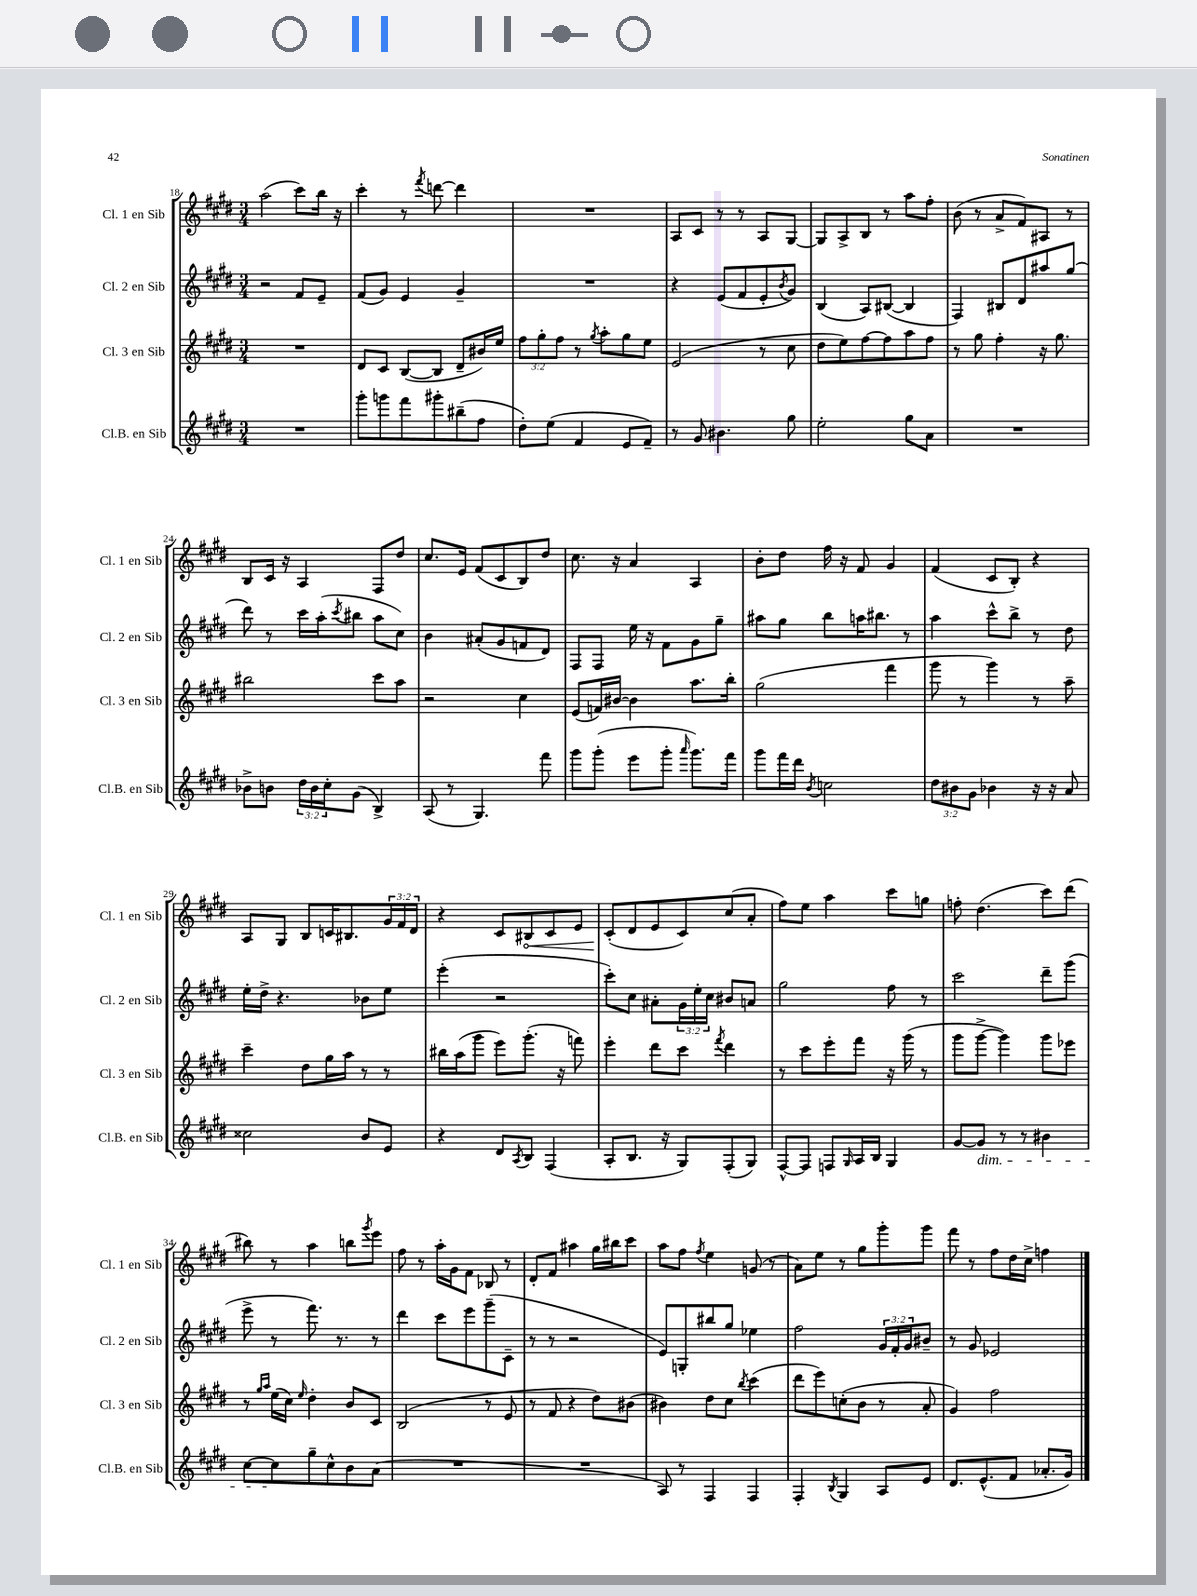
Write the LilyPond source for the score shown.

<<
\new StaffGroup <<
\new Staff = "s0" \with { instrumentName = "Cl. 1 en Sib" shortInstrumentName = "Cl. 1 en Sib" } {
    \clef treble \key e \major \numericTimeSignature \time 3/4 \override Staff.TupletNumber.text = #tuplet-number::calc-fraction-text
    a''2( cis'''8) b''16 r16 |
    cis'''4-. r8 \acciaccatura { fis'''8 } d'''8~ d'''4 |
    R2. |
    a8 cis'8 r8 r8 a8 gis8~ |
    gis8 a8-> b8 r8 a''8 fis''8-. |
    b'8( r8 a'8-> fis'8) ais8 r8 |
    b8 cis'16 r16 a4 fis8 dis''8 |
    cis''8. e'16 fis'8( cis'8 b8) dis''8 |
    cis''8. r16 a'4 a4 |
    b'8-. dis''8 fis''16 r16 fis'8 gis'4 |
    fis'4( cis'8 b8-.) r4 |
    a8 gis8 b8 c'16 bis8. \tuplet 3/2 { gis'16 fis'16 dis'16 } |
    r4 cis'8 \once \override Hairpin.circled-tip = ##t bis8\< cis'8 e'8 |
    cis'8-.\!( dis'8 e'8 cis'8) cis''8( a'8-. |
    fis''8) e''8 a''4 cis'''8 g''8 |
    f''8-. dis''4.( cis'''8) dis'''8( |
    bis''8) r8 a''4 b''8 \acciaccatura { gis'''8 } e'''8 |
    fis''8 r8 a''16-. gis'16 fis'8 bes8 r8 |
    dis'8-. fis'8 ais''4 gis''16 bis''16 cis'''8 |
    a''8 fis''8 \acciaccatura { fis''8 } e''4 g'8( r8 |
    a'8) e''8 r8 gis''8 gis'''8-. gis'''8 |
    fis'''8 r8 fis''8 dis''16 cis''16-> f''4 \bar "|." |
}
\new Staff = "s1" \with { instrumentName = "Cl. 2 en Sib" shortInstrumentName = "Cl. 2 en Sib" } {
    \clef treble \key e \major \numericTimeSignature \time 3/4 \override Staff.TupletNumber.text = #tuplet-number::calc-fraction-text
    r2 fis'8 e'8-- |
    fis'8( gis'8) e'4 gis'4-- |
    R2. |
    r4 e'8( fis'8 e'8-. \acciaccatura { b'8 } gis'8) |
    b4( a8) bis8~( bis4 |
    fis4) bis8 dis'8 ais''8 gis''8( |
    dis'''8) r8 cis'''16 a''16-.( \acciaccatura { cis'''8 } bis''8 a''8 cis''8) |
    b'4 ais'8-.( gis'8 f'8 dis'8) |
    fis8 fis8 e''16 r16 fis'8 gis'8 gis''8-- |
    ais''8 gis''8 b''8 a''16 bis''8. r8 |
    a''4 cis'''8-^ b''8-> r8 dis''8 |
    e''16-. dis''16-> r4. bes'8 e''8 |
    e'''4-.( r2 |
    cis'''8-.) cis''8 ais'8-. \tuplet 3/2 { gis'16 e''16-. cis''16 } bis'8 a'8 |
    gis''2 fis''8 r8 |
    cis'''2 dis'''8-- gis'''8( |
    e'''8-> r8 fis'''8.) r8. r8 |
    dis'''4 cis'''8 e'''8 gis'''8--( cis'8-- |
    r8 r8 r2 |
    e'8) g8-. bis''8 gis''8 ees''4 |
    fis''2 \tuplet 3/2 { gis'16 fis'16-. gis'16 } bis'8-- |
    r8 gis'8 ees'2 \bar "|." |
}
\new Staff = "s2" \with { instrumentName = "Cl. 3 en Sib" shortInstrumentName = "Cl. 3 en Sib" } {
    \clef treble \key e \major \numericTimeSignature \time 3/4 \override Staff.TupletNumber.text = #tuplet-number::calc-fraction-text
    R2. |
    dis'8 cis'8 b8~( b8 dis'8-- bis'16) e''16 |
    \tuplet 3/2 { fis''8 gis''8-. fis''8 } r8 \acciaccatura { gis''8 } a''8-. gis''8 e''8 |
    e'2( r8 cis''8 |
    dis''8 e''8) fis''8~ fis''8 a''8 fis''8 |
    r8 gis''8 fis''4-. r16 gis''8. |
    bis''2 cis'''8 a''8 |
    r2 cis''4 |
    e'8( f'16) bis'16~ bis'4 a''8. b''16-. |
    gis''2( fis'''4 |
    gis'''8 r8 gis'''4) r8 a''8-- |
    cis'''4-- dis''8 gis''16 a''16 r8 r8 |
    bis''16 a''16( gis'''8 e'''8) gis'''8.-.( r16 f'''8) |
    e'''4-. dis'''8 cis'''8 \acciaccatura { fis'''8 } dis'''4 |
    r8 cis'''8 e'''8-. fis'''8 r16 gis'''16( r8 |
    gis'''8 gis'''8~-> gis'''4) gis'''8 ees'''8 |
    r8 \grace { gis''16 a''16 } e''16( cis''16) \grace { e''16 } dis''4-. b'8 cis'8 |
    b2( r8 e'8 |
    r8 fis'8 r4 dis''8) bis'8( |
    bis'4) dis''8 cis''8 \acciaccatura { b''8 } cis'''4( |
    dis'''8 e'''8) c''8-.( b'8 r8 a'8-. |
    gis'4) fis''2 \bar "|." |
}
\new Staff = "s3" \with { instrumentName = "Cl.B. en Sib" shortInstrumentName = "Cl.B. en Sib" } {
    \clef treble \key e \major \numericTimeSignature \time 3/4 \override Staff.TupletNumber.text = #tuplet-number::calc-fraction-text
    R2. |
    gis'''8-. g'''8 fis'''8 gis'''8-. bis''8--( fis''8 |
    dis''8-.) e''8( fis'4 e'8 fis'8--) |
    r8 gis'8 bis'4. gis''8 |
    e''2-. gis''8 a'8 |
    R2. |
    bes'8-> b'8 \tuplet 3/2 { dis''16 b'16 cis''16-. } gis'8( b4->) |
    a8( r8 gis4.) fis'''8 |
    gis'''8 gis'''8-.( e'''8 gis'''8-. \grace { a'''16 } gis'''8.) fis'''16 |
    gis'''8 fis'''16 dis'''16 \acciaccatura { b'8 } c''2 |
    \tuplet 3/2 { dis''8 bis'8 gis'8 } bes'4 r16 r16 a'8 |
    cisis''2 b'8 e'8 |
    r4 dis'8 \acciaccatura { a8 } b8 fis4( |
    a8-. b8. r16 gis8) fis8-.( gis8) |
    fis8~-^ fis8 f8 \grace { gis16 } a16 b16 gis4 |
    gis'8~ gis'8\dim r8 r8 bis'4 |
    cis''8~ cis''8\! gis''8-- cis''8-^ b'8 a'8( |
    R2. |
    R2. |
    a8) r8 fis4 fis4 |
    fis4-. \acciaccatura { b8 } gis4 a8 e'8 |
    dis'8. e'8.-^( fis'8 aes'8.-. gis'16) \bar "|." |
}
>>
>>
